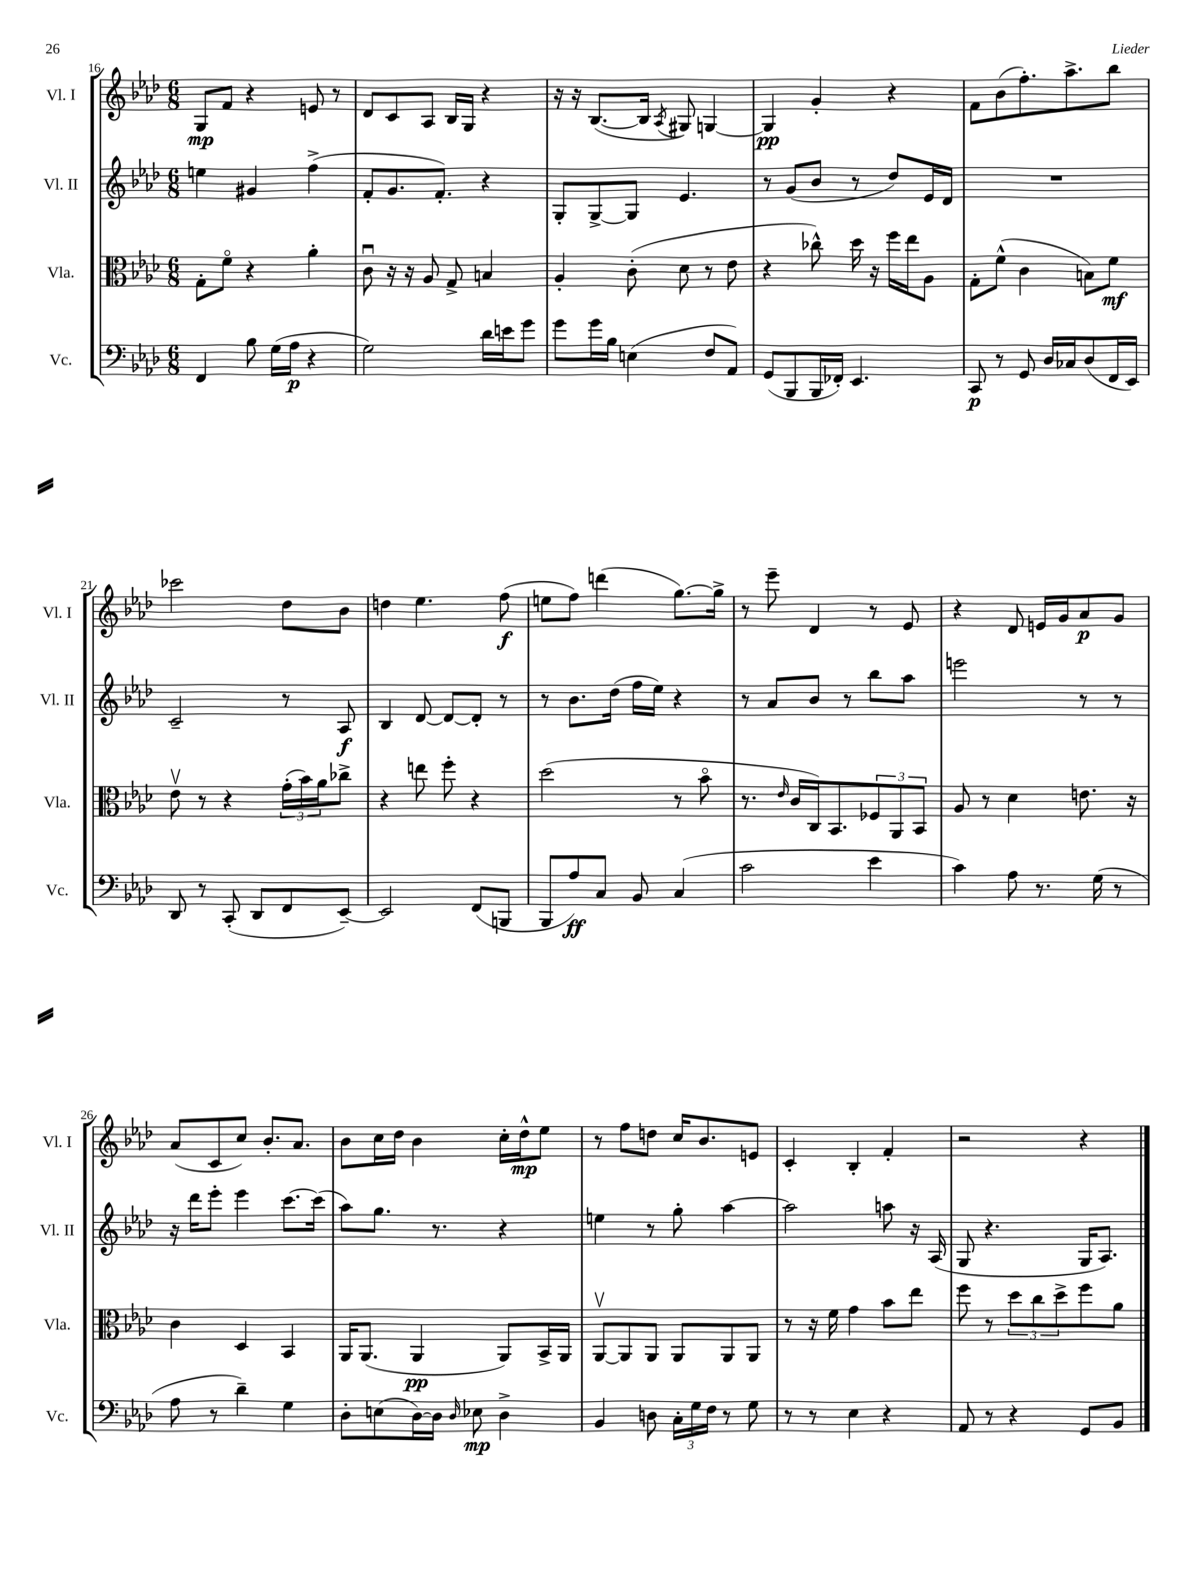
<<
\new StaffGroup <<
\new Staff = "s0" \with { instrumentName = "Vl. I" shortInstrumentName = "Vl. I" } {
    \clef treble \key aes \major \numericTimeSignature \time 6/8
    g8\mp f'8 r4 e'8 r8 |
    des'8 c'8 aes8 bes16 g16 r4 |
    r16 r16 bes8.~( bes16 \acciaccatura { aes8 } gis8) g4~ |
    g4\pp g'4-. r4 |
    f'8 bes'8( f''8.-.) aes''8.-> bes''8 |
    ces'''2 des''8 bes'8 |
    d''4 ees''4. f''8\f( |
    e''8 f''8) d'''4( g''8.~) g''16-> |
    r8 ees'''8-- des'4 r8 ees'8 |
    r4 des'8 e'16 g'16 aes'8\p g'8 |
    aes'8( c'8 c''8) bes'8.-. aes'8. |
    bes'8 c''16 des''16 bes'4 c''16-. des''16-^\mp ees''8 |
    r8 f''8 d''8 c''16 bes'8. e'8 |
    c'4-. bes4-. f'4-. |
    r2 r4 \bar "|." |
}
\new Staff = "s1" \with { instrumentName = "Vl. II" shortInstrumentName = "Vl. II" } {
    \clef treble \key aes \major \numericTimeSignature \time 6/8
    e''4 gis'4 f''4->( |
    f'8-. g'8. f'8.-.) r4 |
    g8-. g8~-> g8 ees'4. |
    r8 g'8( bes'8 r8 des''8) ees'16 des'16 |
    R2. |
    c'2-- r8 aes8\f |
    bes4 des'8~ des'8~ des'8-. r8 |
    r8 bes'8. des''16( f''16 ees''16) r4 |
    r8 aes'8 bes'8 r8 bes''8 aes''8 |
    e'''2 r8 r8 |
    r16 des'''16 ees'''8-. ees'''4 c'''8.~ c'''16( |
    aes''8) g''8. r8. r4 |
    e''4 r8 g''8-. aes''4~ |
    aes''2 a''8 r16 aes16( |
    g8 r4. g16 aes8.) \bar "|." |
}
\new Staff = "s2" \with { instrumentName = "Vla." shortInstrumentName = "Vla." } {
    \clef alto \key aes \major \numericTimeSignature \time 6/8
    g8-. f'8\flageolet r4 aes'4-. |
    c'8\downbow r16 r16 aes8 g8-> b4 |
    aes4-. c'8-.( des'8 r8 ees'8 |
    r4 ces''8-^) des''16 r16 f''16 ees''16 aes8 |
    g8-. f'8-^( c'4 b8) f'8\mf |
    ees'8\upbow r8 r4 \tuplet 3/2 { g'16-.( bes'16) aes'16 } ces''8-> |
    r4 e''8 f''8-. r4 |
    des''2( r8 bes'8\flageolet |
    r8. \grace { ees'16 } c'16 c16) bes,8. \tuplet 3/2 { fes8 aes,8 bes,8 } |
    aes8 r8 des'4 e'8. r16 |
    c'4 des4 bes,4 |
    aes,16 aes,8.( aes,4\pp aes,8) bes,16-> aes,16 |
    aes,8~\upbow aes,8 aes,8 aes,8 aes,8 aes,8 |
    r8 r16 f'16 g'4 bes'8 ees''8 |
    f''8 r8 \tuplet 3/2 { des''8 c''8 des''8-> } f''8 aes'8 \bar "|." |
}
\new Staff = "s3" \with { instrumentName = "Vc." shortInstrumentName = "Vc." } {
    \clef bass \key aes \major \numericTimeSignature \time 6/8
    f,4 bes8 g16( aes16\p r4 |
    g2) des'16 e'16 g'8 |
    g'8 g'16 bes16 e4( f8 aes,8) |
    g,8( bes,,8 bes,,16 fes,16-.) ees,4. |
    c,8\p r8 g,8 des16 ces16 des8( f,16 ees,16) |
    des,8 r8 c,8-.( des,8 f,8 ees,8~--) |
    ees,2 f,8( b,,8 |
    bes,,8 aes8\ff) c8 bes,8 c4( |
    c'2 ees'4 |
    c'4) aes8 r8. g16( r8 |
    aes8 r8 des'4--) g4 |
    des8-. e8( des16~) des16 \grace { des16 } ees8\mp des4-> |
    bes,4 d8 \tuplet 3/2 { c16-. g16 f16 } r8 g8 |
    r8 r8 ees4 r4 |
    aes,8 r8 r4 g,8 bes,8 \bar "|." |
}
>>
>>
\layout { \context { \Score currentBarNumber = #16 } }
